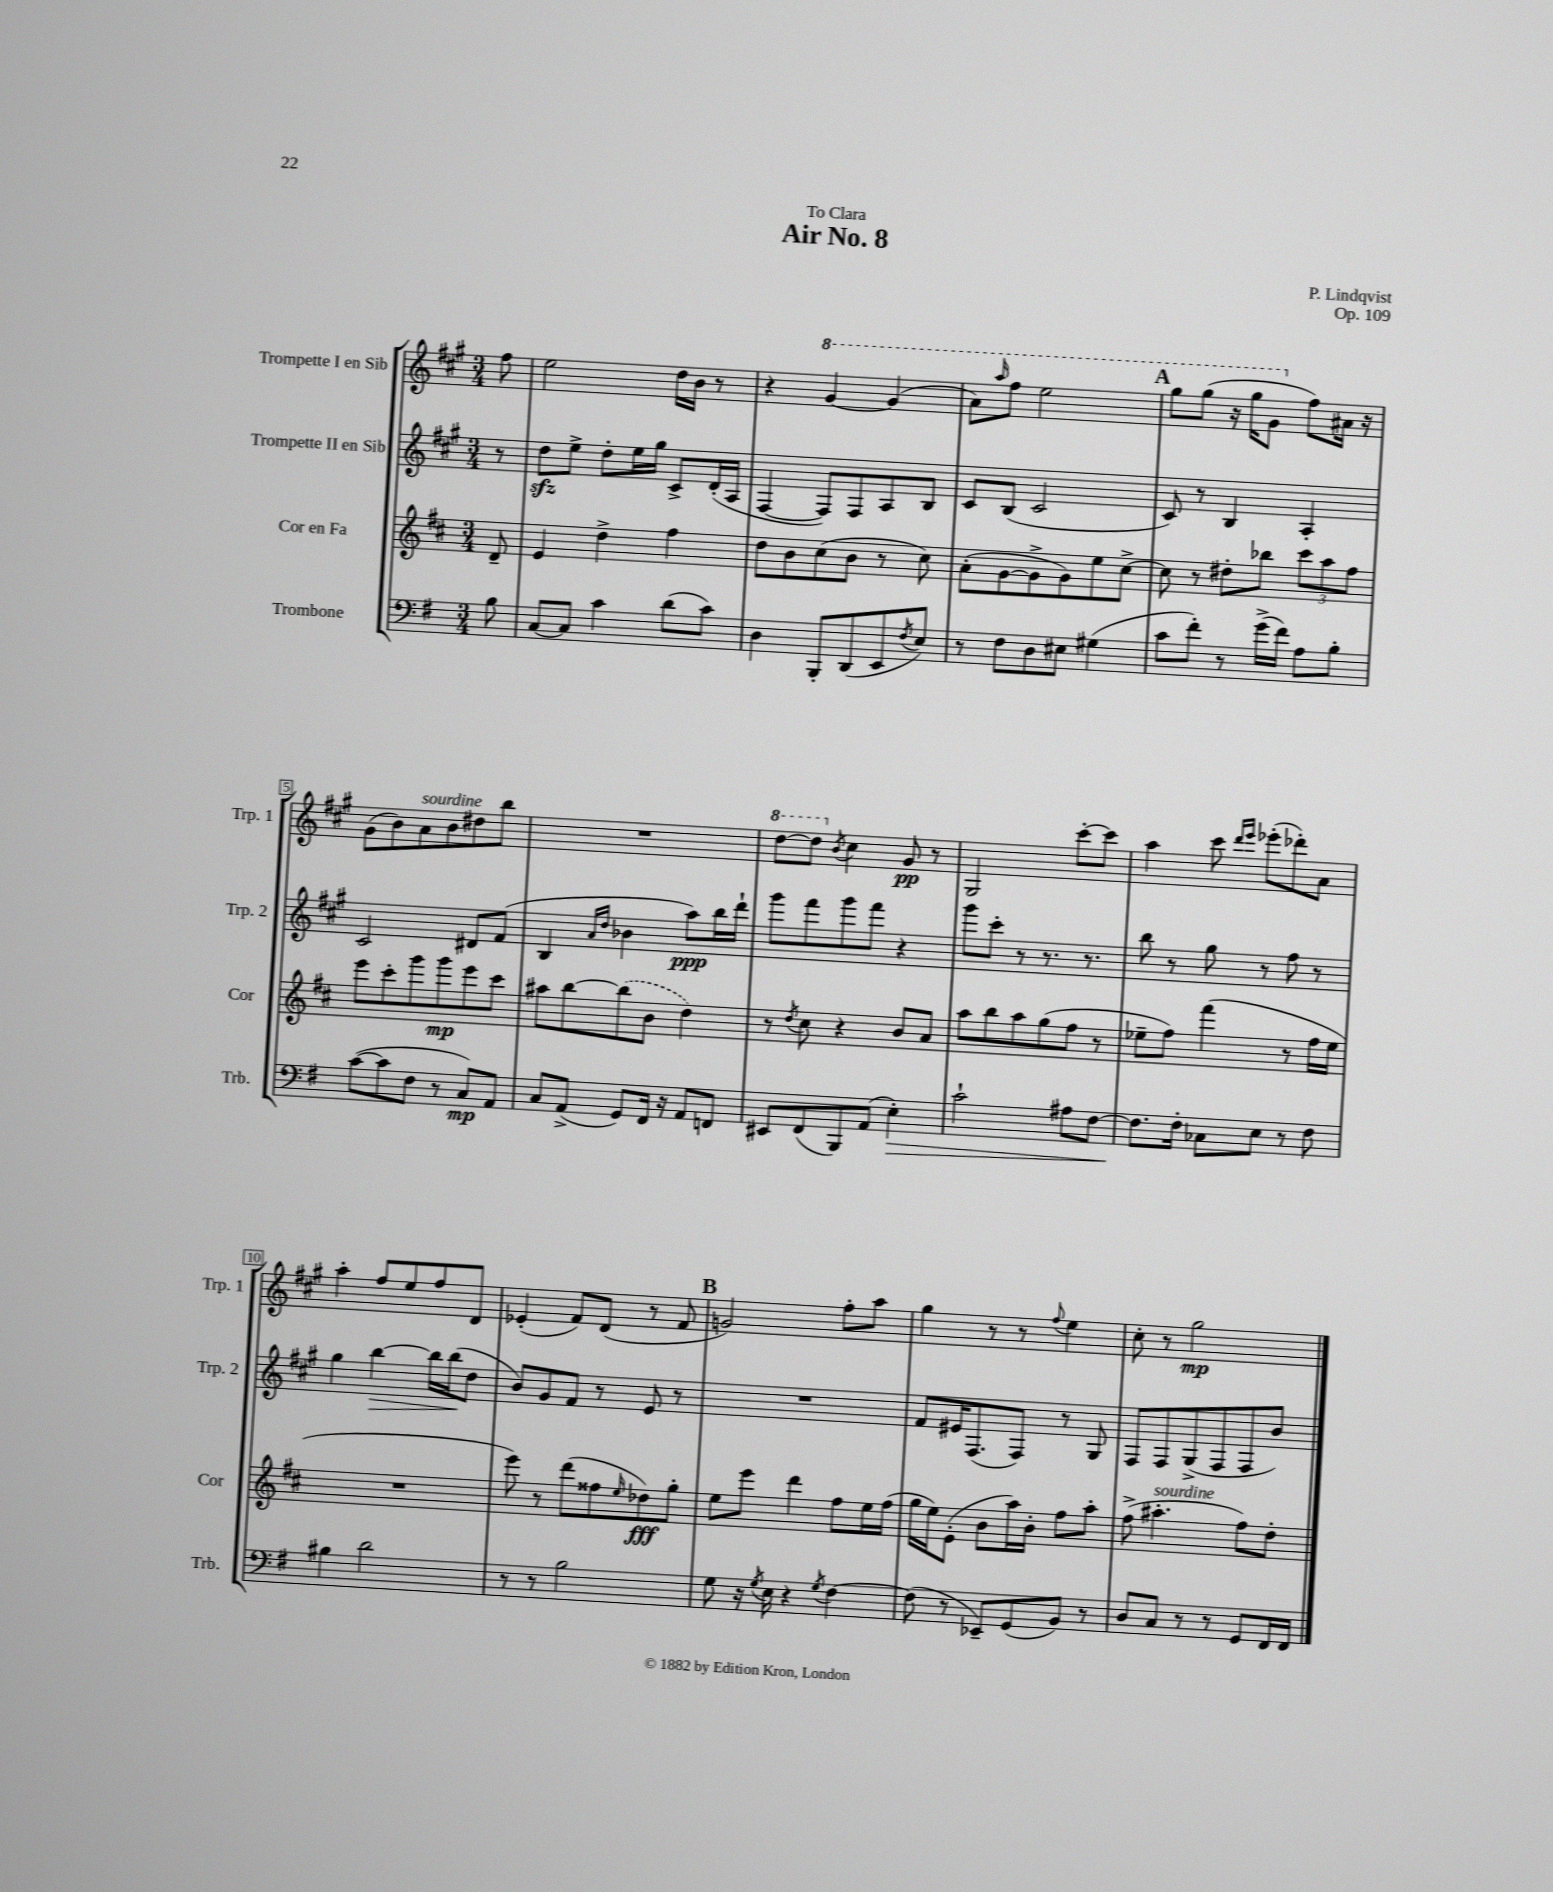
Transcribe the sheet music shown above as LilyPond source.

\header { title = "Air No. 8" composer = "P. Lindqvist" dedication = "To Clara" opus = "Op. 109" }
<<
\new StaffGroup <<
\new Staff = "s0" \with { instrumentName = "Trompette I en Sib" shortInstrumentName = "Trp. 1" } {
    \clef treble \key a \major \numericTimeSignature \time 3/4 \partial 8
    fis''8 |
    e''2 d''16 b'16 r8 |
    r4 \ottava #1 gis''4~ gis''4( |
    a''8) \grace { a'''16 } fis'''8 e'''2 |
    \mark \markup { \bold "A" } gis'''8 gis'''8( r16 gis'''16 gis''8 \ottava #0 fis''8) ais'16 r16 |
    gis'8( b'8) a'8^\markup { \italic "sourdine" } b'8 dis''8 b''8 |
    R2. |
    \ottava #1 d'''8~ d'''8 \ottava #0 \acciaccatura { b'8 } cis''4 gis'8\pp r8 |
    gis2 cis'''8~-. cis'''8 |
    a''4 cis'''8 \grace { d'''16 e'''16 } ees'''8-.( des'''8-.) a'8 |
    a''4-. fis''8 e''8 fis''8 d'8 |
    ees'4-.( fis'8) d'8( r8 fis'8 |
    \mark \markup { \bold "B" } g'2) fis''8-. a''8 |
    gis''4 r8 r8 \appoggiatura { fis''8 } e''4 |
    cis''8-. r8 gis''2\mp \bar "|." |
}
\new Staff = "s1" \with { instrumentName = "Trompette II en Sib" shortInstrumentName = "Trp. 2" } {
    \clef treble \key a \major \numericTimeSignature \time 3/4 \partial 8
    r8 |
    d''8\sfz e''8-> d''8-. e''16 gis''16 cis'8-> d'16-.( a16 |
    fis4~ fis8) fis8 a8 b8 |
    cis'8 b8( cis'2 |
    \mark \markup { \bold "A" } cis'8) r8 b4 a4-. |
    cis'2 dis'8 fis'8( |
    b4 \grace { a'16 d''16 } bes'4 a''8\ppp) b''16 d'''16-! |
    gis'''8 fis'''8 gis'''8 fis'''8 r4 |
    gis'''8 cis'''8-. r8 r8. r8. |
    b''8 r8 gis''8 r8 fis''8 r8 |
    gis''4 b''4~\> b''16 b''16\!( d''8 |
    b'8) gis'8 fis'8 r8 e'8 r8 |
    \mark \markup { \bold "B" } R2. |
    fis'8 eis'16 fis8.( fis8) r8 gis8 |
    fis8 fis8 gis8->( fis8 fis8 b'8) \bar "|." |
}
\new Staff = "s2" \with { instrumentName = "Cor en Fa" shortInstrumentName = "Cor" } {
    \clef treble \key d \major \numericTimeSignature \time 3/4 \partial 8
    d'8-- |
    e'4 d''4-> fis''4 |
    d''8 b'8 cis''8( b'8 r8 cis''8) |
    a'8-.( g'8~ g'8-> g'8) e''8 cis''8~-> |
    \mark \markup { \bold "A" } cis''8 r8 dis''8-. bes''8 \tuplet 3/2 { cis'''8 a''8 fis''8 } |
    e'''8 cis'''8-. g'''8 g'''8\mp e'''8 cis'''8 |
    ais''8 b''8~ \once \slurDashed b''8( b'8 d''4) |
    r8 \acciaccatura { d''8 } cis''8 r4 b'8 a'8 |
    a''8 b''8 a''8 g''8( fis''8 r8 |
    ees''8-- fis''8) fis'''4( r8 fis''16 ees''16 |
    R2. |
    e'''8) r8 d'''8( fisis''8 \grace { e''16 } des''8\fff) g''8-. |
    \mark \markup { \bold "B" } e''8 e'''8 d'''4 fis''8 e''16 fis''16( |
    g''16 e''16) e'8-.( b'8 a''16) b'16-. fis''8 a''8-. |
    fis''8->( ais''4.-.^\markup { \italic "sourdine" } fis''8) d''8-. \bar "|." |
}
\new Staff = "s3" \with { instrumentName = "Trombone" shortInstrumentName = "Trb." } {
    \clef bass \key g \major \numericTimeSignature \time 3/4 \partial 8
    b8 |
    c8~ c8 c'4 d'8( c'8) |
    d4 b,,8-. d,8( e,8 \acciaccatura { fis8 } e8) |
    r8 fis8 d8 eis8 gis4( |
    \mark \markup { \bold "A" } c'8 fis'8-.) r8 g'16->( fis'16) a8 b8-. |
    c'8~( c'8 fis8 r8 c8\mp) a,8 |
    c8 a,8->( g,8) fis,16 r16 a,8 f,8 |
    eis,8 fis,8( b,,8) a,8( e4-.\>) |
    c'2-! ais8 fis8~ |
    fis8.\! fis16-. ces8 e8 r8 fis8 |
    bis4 d'2 |
    r8 r8 b2 |
    \mark \markup { \bold "B" } g8 r16 \acciaccatura { g8 } e16 r4 \acciaccatura { g8 } fis4~ |
    fis8( r8 ees,8--) g,8( b,8) r8 |
    d8 c8 r8 r8 g,8 fis,16 fis,16 \bar "|." |
}
>>
>>
\layout { \context { \Score \override BarNumber.stencil = #(make-stencil-boxer 0.1 0.3 ly:text-interface::print) } }
